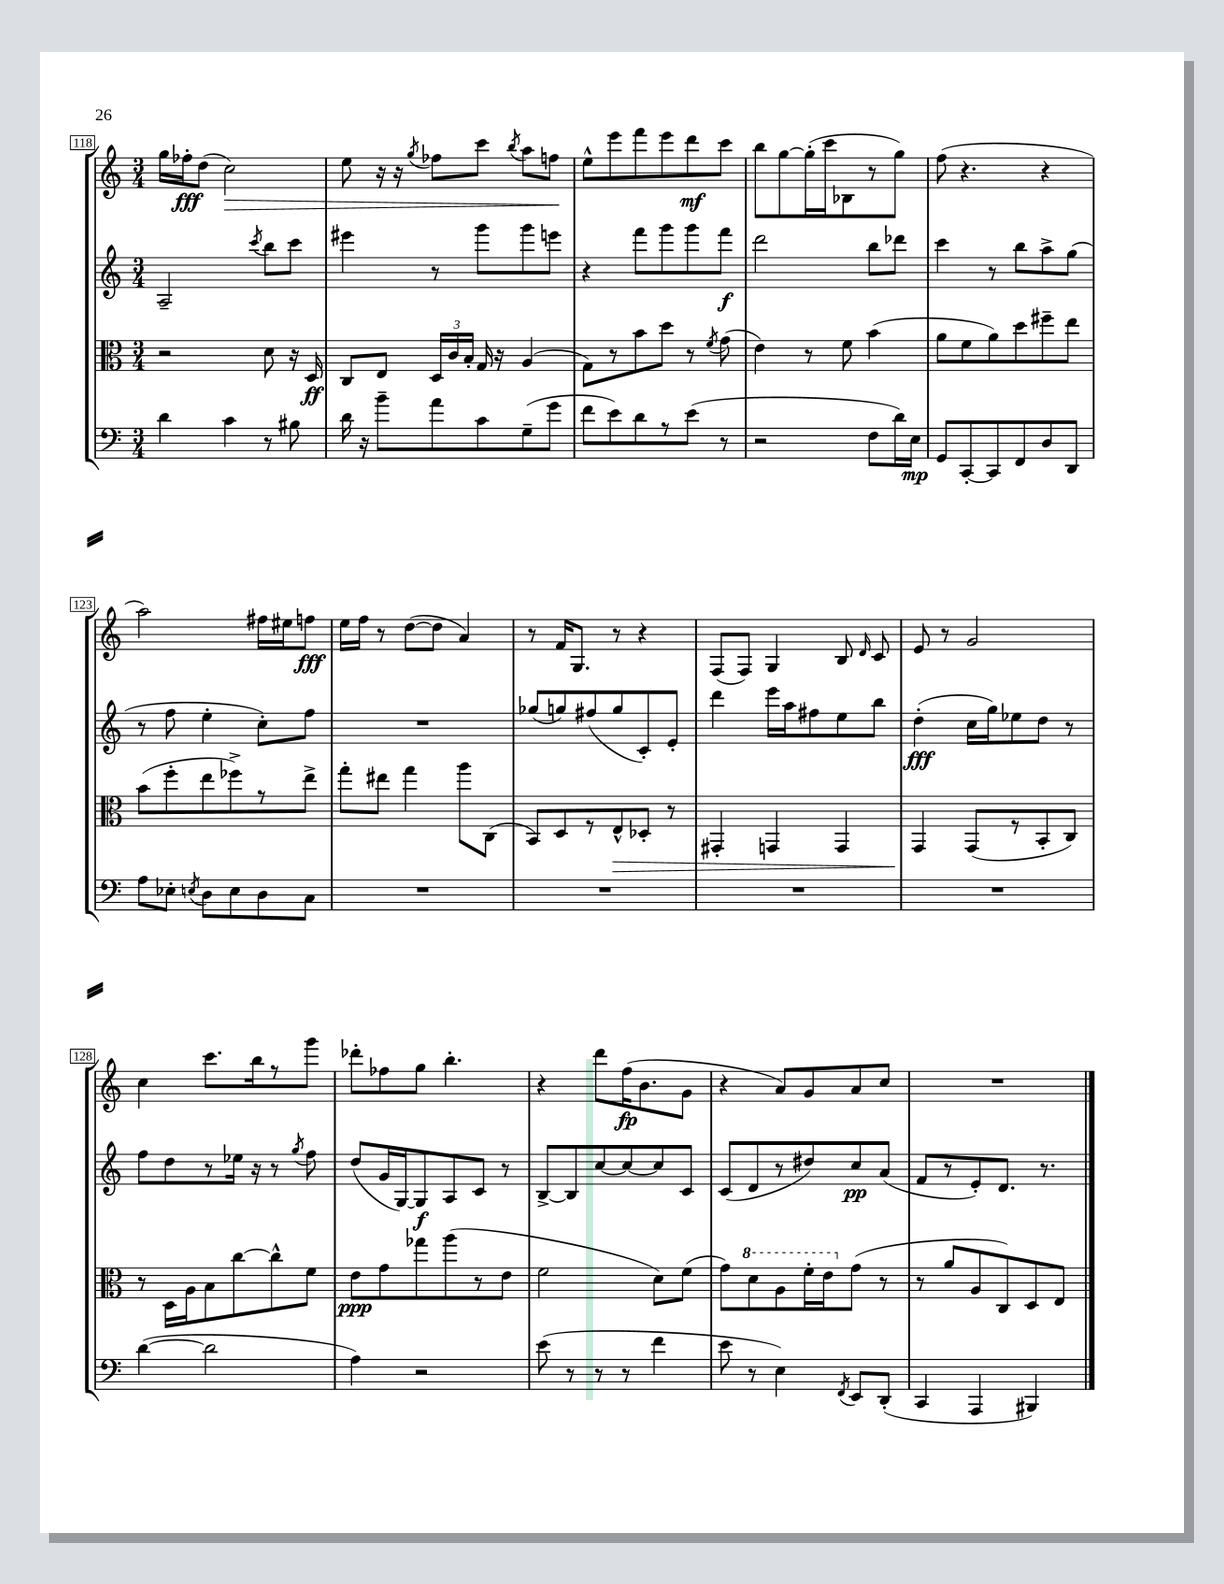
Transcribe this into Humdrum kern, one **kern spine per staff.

**kern	**kern	**kern	**kern
*staff4	*staff3	*staff2	*staff1
*clefF4	*clefC3	*clefG2	*clefG2
*k[]	*k[]	*k[]	*k[]
*M3/4	*M3/4	*M3/4	*M3/4
4d	2r	2A~	16gg
.	.	.	16ff-'
.	.	.	(8dd
4c	.	.	2cc)
.	.	8qccc	.
8r	8d	8bb	.
8B#	16r	8ccc	.
.	16D	.	.
=	=	=	=
16d	8C	4eee#	8ee
16r	.	.	.
8b~	8E	.	16r
.	.	.	16r
.	.	.	8qgg
8a	24D	8r	8ff-
.	24c	.	.
.	24B'	.	.
8c	16G	8ggg	8ccc
.	16r	.	.
.	.	.	8qbb
(8G~	(4A	8ggg	8aa
8g	.	8eee	8ff
=	=	=	=
8f	8G)	4r	8ee^^
8e)	8r	.	8eee
8d	8b	8fff	8fff
8r	8dd	8ggg	8eee
(8e	8r	8ggg	8ddd
.	8qf	.	.
8r	(8g	8fff	8ccc
=	=	=	=
2r	4e)	2ddd	8bb
.	.	.	[8gg
.	8r	.	(16gg']
.	.	.	16ccc
.	8f	.	8B-
8F	(4b	8bb	8r
16d)	.	8ddd-	8gg)
16E	.	.	.
=	=	=	=
8GG	8a	4ccc	(8ff
[8CC'	8f	.	4.r
8CC]	8a)	8r	.
8FF	8dd	8bb	.
8D	8ff#~	8aa^	4r
8DD	8ee	(8gg	.
=	=	=	=
8A	(8b	8r	2aa)
8E-'	8ff'	8ff	.
8qE	.	.	.
8D	8ee	4ee'	.
8E	8ff-^)	.	.
8D	8r	8cc')	16ff#
.	.	.	16ee#
8C	8ee^	8ff	8ff
=	=	=	=
2.r	8gg'	2.r	16ee
.	.	.	16ff
.	8ee#	.	8r
.	4gg	.	([8dd
.	.	.	8dd]
.	8aa	.	4a)
.	(8C	.	.
=	=	=	=
2.r	8BB)	(8gg-	8r
.	8D	8gg)	16f
.	.	.	8.G
.	8r	(8ff#	.
.	8E^^	8gg	8r
.	8D-'	8c')	4r
.	8r	8e'	.
=	=	=	=
2.r	4GG#'	4ddd	(8F
.	.	.	8F)
.	4GG	16eee	4G
.	.	16aa	.
.	.	8ff#	.
.	4GG	8ee	8B
.	.	.	16qqd
.	.	8bb	8c
=	=	=	=
2.r	4GG	(4dd'	8e
.	.	.	8r
.	(8GG	16cc	2g
.	.	16gg)	.
.	8r	8ee-	.
.	8BB'	8dd	.
.	8C)	8r	.
=	=	=	=
([4d	8r	8ff	4cc
.	16D	8dd	.
.	16A	.	.
2d]	8B	8r	8.ccc
.	[8cc	16ee-	.
.	.	16r	16bb
.	8cc^^]	8r	8r
.	.	8qgg	.
.	8f	8ff	8ggg
=	=	=	=
4A)	8e	(8dd	8ddd-'
.	8g	16g	8ff-
.	.	[16G)	.
2r	8gg-	8G]	8gg
.	(8aa	8A	4.bb'
.	8r	8c	.
.	8e	8r	.
=	=	=	=
(8e	2f	[8B^	4r
8r	.	8B]	.
8r	.	[8cc	8ddd
8r	.	8cc_	(16ff
.	.	.	8.b
4f	8d)	8cc]	.
.	(8f	8c	8g
=	=	=	=
8e	8g)	(8c	4r
8r	8dd	8d	.
4E)	8a	8r	8a)
.	16ff'	8dd#)	8g
.	16ee	.	.
8qFF	.	.	.
8EE	(8g	8cc	8a
(8DD'	8r	(8a	8cc
=	=	=	=
4CC	8r	8f	2.r
.	8a	8r	.
4AAA	8A	8e')	.
.	8C)	8.d	.
4BBB#)	8D	.	.
.	.	8.r	.
.	8E	.	.
==	==	==	==
*-	*-	*-	*-
